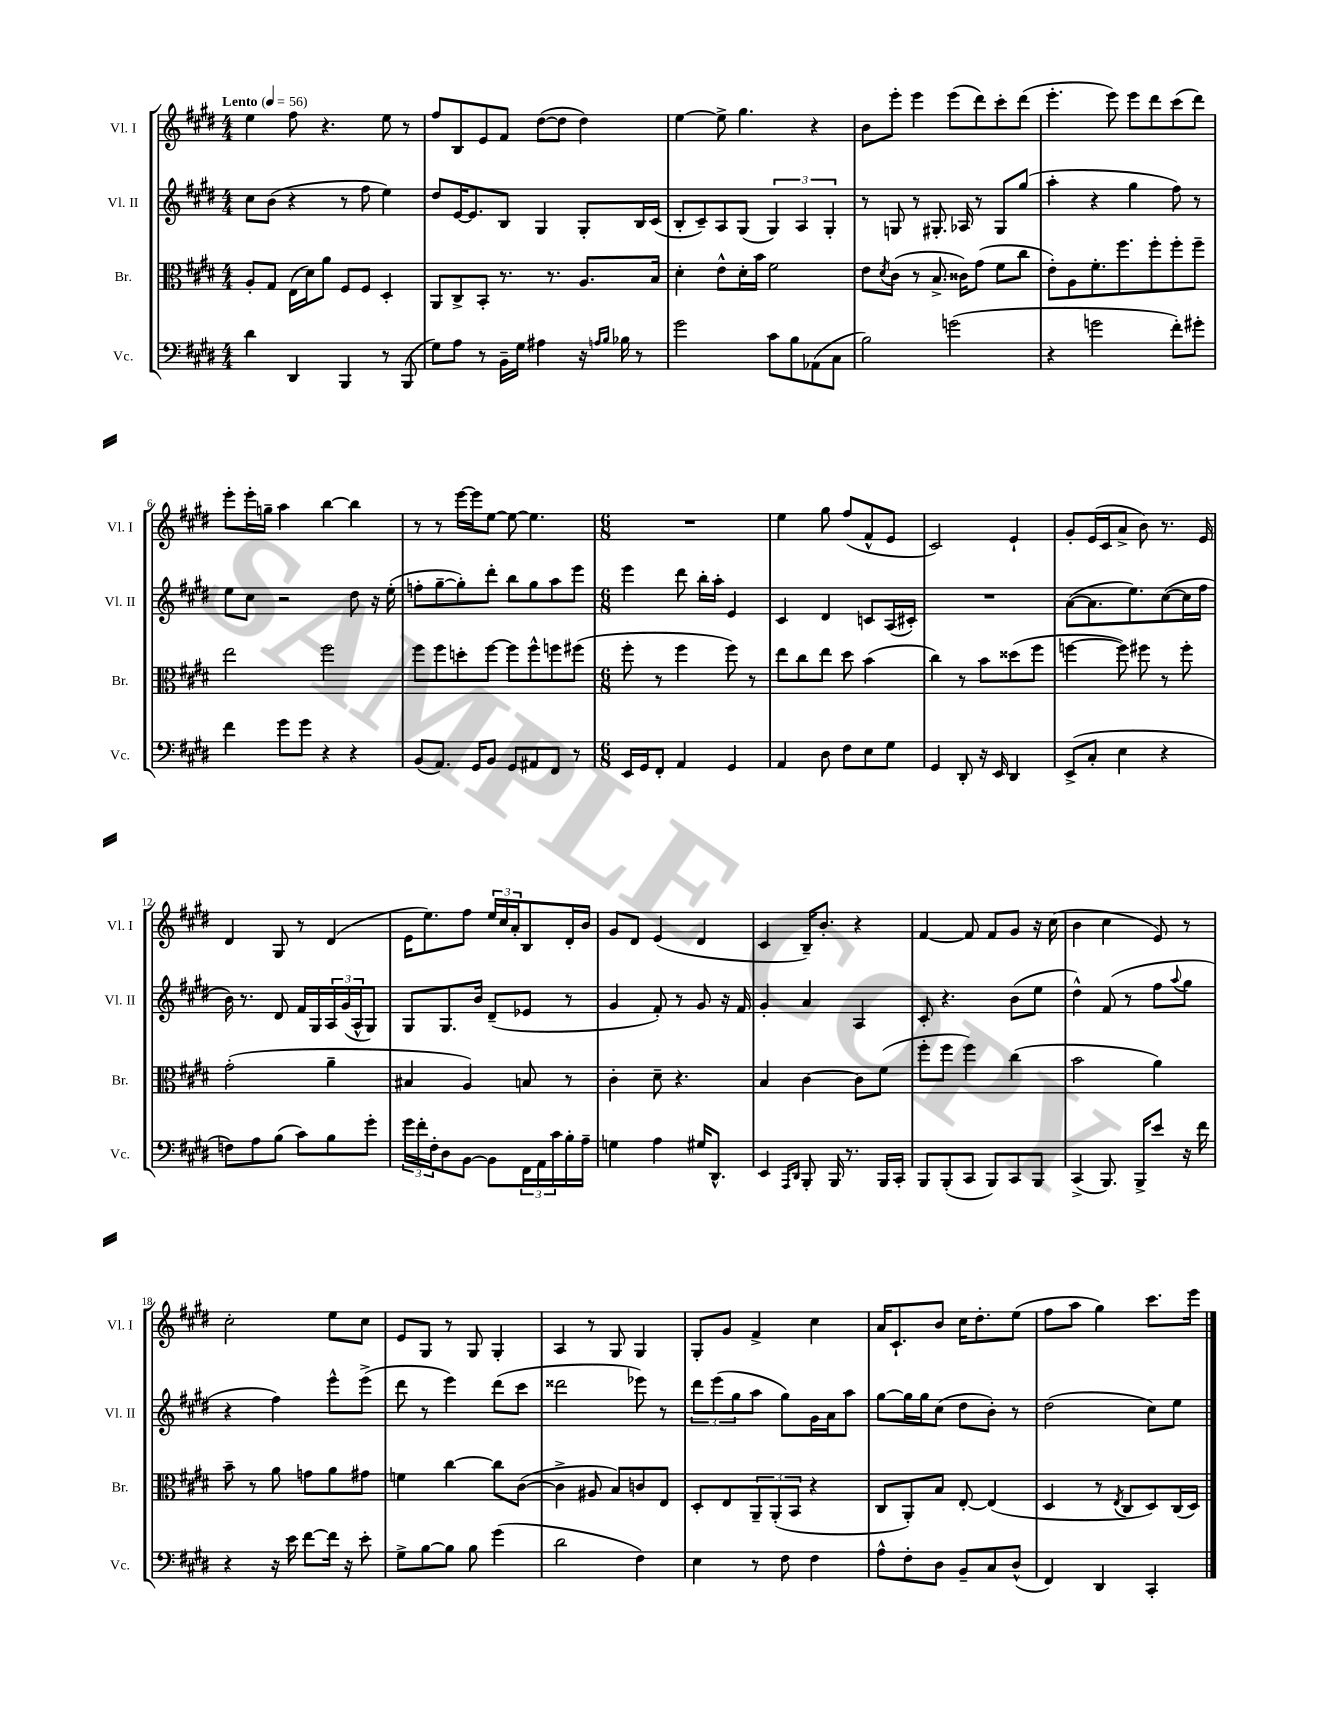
<<
\new StaffGroup <<
\new Staff = "s0" \with { instrumentName = "Vl. I" shortInstrumentName = "Vl. I" } {
    \clef treble \key e \major \numericTimeSignature \time 4/4 \tempo "Lento" 4 = 56
    e''4 fis''8 r4. e''8 r8 |
    fis''8 b8 e'8 fis'8 dis''8~( dis''8 dis''4) |
    e''4~ e''8-> gis''4. r4 |
    b'8 e'''8-. e'''4 e'''8( dis'''8) cis'''8-. dis'''8( |
    e'''4.-. e'''8) e'''8 dis'''8 cis'''8( dis'''8) |
    e'''8-. e'''16-. g''16-- a''4 b''4~ b''4 |
    r8 r8 e'''16~ e'''16 e''8~ e''8~ e''4. |
    \numericTimeSignature \time 6/8 R2. |
    e''4 gis''8 fis''8( fis'8-^ e'8 |
    cis'2) e'4-! |
    gis'8-. e'16( cis'16 a'8-> b'8) r8. e'16 |
    dis'4 gis8 r8 dis'4( |
    e'16 e''8.) fis''8 \tuplet 3/2 { e''16 cis''16 a'16-. } b8 dis'16-. b'16 |
    gis'8 dis'8 e'4( dis'4 |
    cis'4 b16--) b'8.-. r4 |
    fis'4~ fis'8 fis'8 gis'8 r16 cis''16( |
    b'4 cis''4 e'8) r8 |
    cis''2-. e''8 cis''8 |
    e'8 gis8 r8 gis8 gis4-. |
    a4 r8 gis8 gis4 |
    gis8-. gis'8 fis'4-> cis''4 |
    a'16 cis'8.-! b'8 cis''16 dis''8.-. e''8( |
    fis''8 a''8 gis''4) cis'''8. e'''16 \bar "|." |
}
\new Staff = "s1" \with { instrumentName = "Vl. II" shortInstrumentName = "Vl. II" } {
    \clef treble \key e \major \numericTimeSignature \time 4/4
    cis''8 b'8( r4 r8 fis''8 e''4) |
    dis''8 e'16~ e'8. b8 gis4 gis8-. b16 cis'16( |
    b8-. cis'8--) a8 gis8( \tuplet 3/2 { gis4) a4 gis4-. } |
    r8 g8 r8 gis8.-. aes16 r8 gis8 gis''8( |
    a''4-. r4 gis''4 fis''8) r8 |
    e''8 cis''8 r2 dis''8 r16 e''16-.( |
    f''8-. gis''8~-- gis''8-.) dis'''8-. b''8 gis''8 a''8 e'''8 |
    \numericTimeSignature \time 6/8 e'''4 dis'''8 b''16-. a''16-. e'4 |
    cis'4 dis'4 c'8 a16( cis'16-.) |
    R2. |
    a'8~( a'8. e''8.) cis''8~( cis''16 fis''16 |
    b'16) r8. dis'8 fis'16 gis16 \tuplet 3/2 { a16 gis'16( a16-^ } gis8) |
    gis8 gis8. b'16 dis'8--( ees'8 r8 |
    gis'4 fis'8-.) r8 gis'8 r16 fis'16 |
    gis'4-. a'4 a4 |
    cis'8-. r4. b'8( e''8 |
    dis''4-^) fis'8( r8 fis''8 \appoggiatura { a''8 } gis''8 |
    r4 fis''4) e'''8-^ e'''8->( |
    dis'''8 r8 e'''4) dis'''8( cis'''8 |
    disis'''2 ees'''8) r8 |
    \tuplet 3/2 { dis'''8 e'''8( gis''8 } a''8 gis''8) gis'16 a'16 a''8 |
    gis''8~ gis''16 gis''16 cis''8( dis''8 b'8-.) r8 |
    dis''2( cis''8) e''8 \bar "|." |
}
\new Staff = "s2" \with { instrumentName = "Br." shortInstrumentName = "Br." } {
    \clef alto \key e \major \numericTimeSignature \time 4/4
    a8-. gis8 e16( dis'16) a'8 fis8 fis8 dis4-. |
    a,8 cis8-> b,8-. r8. r8. a8. b16 |
    dis'4-. e'8-^ dis'16-. b'16 fis'2 |
    e'8 \acciaccatura { dis'8 } cis'8( r8 b8.-> cisis'16) gis'8( fis'8 cis''8 |
    e'8-.) a8 fis'8.-. fis''8. fis''8-. fis''8-. fis''8-- |
    e''2 fis''2 |
    fis''8 fis''8 d''8-. fis''8~ fis''8 fis''8-^ f''8 fis''8( |
    \numericTimeSignature \time 6/8 fis''8-. r8 fis''4 fis''8) r8 |
    e''8 cis''8 e''8 dis''8 b'4( |
    cis''4) r8 b'8 disis''8( fis''8 |
    f''4~ f''8) fis''8 r8 fis''8-. |
    gis'2-.( a'4-- |
    bis4 a4) b8 r8 |
    cis'4-. dis'8-- r4. |
    b4 cis'4~ cis'8 fis'8( |
    fis''8-. fis''8 fis''4) cis''4( |
    b'2 a'4) |
    b'8-- r8 a'8 g'8 a'8 gis'8 |
    f'4 cis''4~ cis''8 cis'8~( |
    cis'4-> ais8 b8) c'8 e8 |
    dis8-. e8 \tuplet 3/2 { a,8-- a,8-.( b,8 } r4 |
    cis8 a,8-.) b8 e8~-. e4( |
    dis4 r8 \acciaccatura { e8 } cis8 dis8) cis16( dis16) \bar "|." |
}
\new Staff = "s3" \with { instrumentName = "Vc." shortInstrumentName = "Vc." } {
    \clef bass \key e \major \numericTimeSignature \time 4/4
    dis'4 dis,4 b,,4 r8 b,,8( |
    gis8) a8 r8 b,16-- gis16 ais4 r16 \grace { a16 b16 } bes16 r8 |
    gis'2 cis'8 b8 aes,8( cis8 |
    b2) g'2( |
    r4 g'2 fis'8-.) gis'8-. |
    fis'4 gis'8 gis'8 r4 r4 |
    b,8( a,8.) gis,16 b,8 gis,8 ais,8 fis,8 r8 |
    \numericTimeSignature \time 6/8 e,16 gis,16 fis,8-. a,4 gis,4 |
    a,4 dis8 fis8 e8 gis8 |
    gis,4 dis,8-. r16 e,16 dis,4 |
    e,8->( cis8-. e4 r4 |
    f8) a8 b8( cis'8) b8 gis'8-. |
    \tuplet 3/2 { gis'16 fis'16-. fis16-. } dis8 b,8~ b,8 \tuplet 3/2 { fis,16 a,16 cis'16 } b16-. a16-- |
    g4 a4 gis16 dis,8.-^ |
    e,4 \grace { a,,16 dis,16 } b,,8-. b,,16 r8. b,,16 cis,16-. |
    b,,8 b,,8-.( cis,8 b,,8) cis,8 b,,8 |
    cis,4->( b,,8.) b,,16-> e'8 r16 fis'16 |
    r4 r16 e'16 fis'8~ fis'16 r16 e'8-. |
    gis8-> b8~ b8 b8 gis'4( |
    dis'2 fis4) |
    e4 r8 fis8 fis4 |
    a8-^ fis8-. dis8 b,8-- cis8 dis8-^( |
    fis,4) dis,4 cis,4-. \bar "|." |
}
>>
>>
